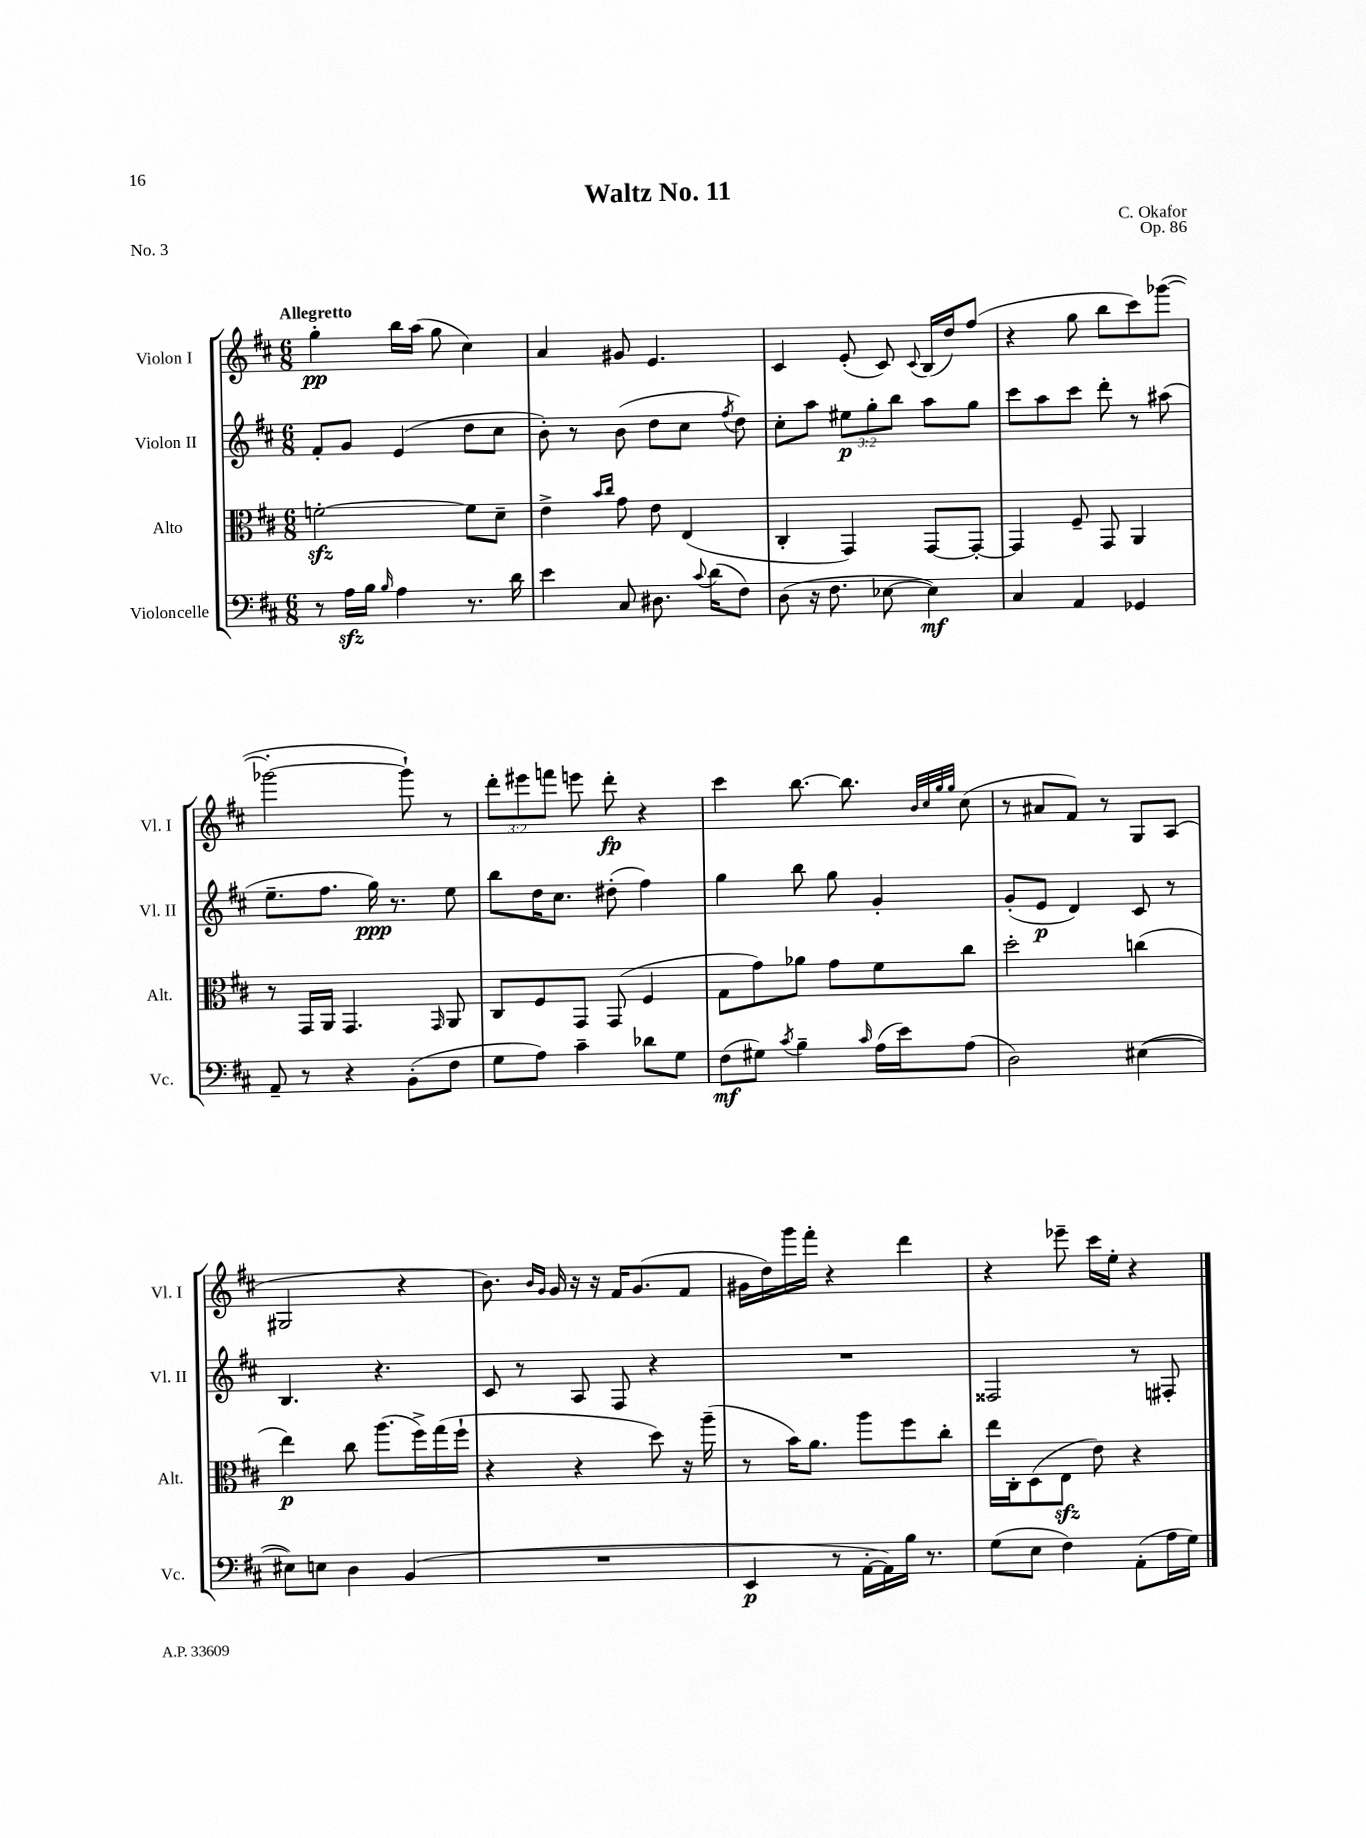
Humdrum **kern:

**kern	**kern	**kern	**kern
*staff4	*staff3	*staff2	*staff1
*clefF4	*clefC3	*clefG2	*clefG2
*k[f#c#]	*k[f#c#]	*k[f#c#]	*k[f#c#]
*M6/8	*M6/8	*M6/8	*M6/8
8r	[2f'\	8f#'/L	4gg'\
16A\LL	.	8g/J	.
16B\JJ	.	.	.
16qqB/	.	.	.
4A\	.	(4e/	16bb\LL
.	.	.	(16aa\JJ
.	.	.	8gg\
8.r	8f\]L	8dd\L	4cc#\)
.	8d~\J	8cc#\J	.
16d\	.	.	.
=	=	=	=
4e\	4e^\	8b'\)	4a/
.	.	8r	.
.	16qqb/LL	.	.
.	16qqcc#/JJ	.	.
8C#/	8g\	(8b\	8g#/
8.D#\	8e\	8dd\L	4.e/
.	(4E/	8cc#\J	.
8qqc#/	.	.	.
(16d\LK	.	.	.
.	.	8qff#/	.
8F#\J)	.	8dd\)	.
=	=	=	=
(8D\	4C#'/	8cc#'\L	4c#/
16r	.	8aa\J	.
8.F#\	.	.	.
.	4GG/)	12ee#\L	(8e'/
.	.	12gg'\	.
[8E-\	.	.	8c#/)
.	.	12bb\J	.
.	.	.	8qqc#/
4E-\])	[8GG/L	8aa\L	(16B/LL
.	.	.	16dd/J)
.	8GG'/_J	8gg\J	(8ff#/J
=	=	=	=
4C#/	4GG/]	8ccc#\L	4r
.	.	8aa\	.
4AA/	8F#~/	8ccc#\J	8gg\
.	8GG/	8ddd'\	8bb\L
4GG-/	4AA/	8r	8ccc#\)
.	.	(8aa#\	([8ggg-\J
=	=	=	=
8AA~/	8r	8.ee~\L	2ggg-'\_
8r	16GG/LL	.	.
.	16AA/JJ	8.ff#\J	.
4r	4.GG/	.	.
.	.	16gg\)	.
.	.	8.r	.
(8BB'\L	.	.	8ggg-`\])
.	16qqGG/	.	.
8F#\J	8AA/	8ee\	8r
=	=	=	=
8G\L	8C#/L	8bb\L	12ddd'\L
.	.	.	12eee#\
8A\J)	8F#/	16dd\K	.
.	.	.	12fff\J
.	.	8.cc#\J	.
4c#~\	8GG/J	.	8eee\
.	(8GG/	(8dd#'\	8ddd'\
8d-\L	4F#/	4ff#\)	4r
8G\J	.	.	.
=	=	=	=
(8F#\L	8G\L	4gg\	4ccc#\
8G#\J)	8g\)	.	.
8qc#/	.	.	.
4B~\	8a-\J	8bb\	[8.bb\
.	8g\L	8gg\	.
.	.	.	8.bb\]
16qqc#/	.	.	.
(16A\LL	8f#\	4g'/	.
16e\J)	.	.	.
.	.	.	32qqb/LLL
.	.	.	32qqcc#/
.	.	.	32qqgg/
.	.	.	32qqgg/JJJ
(8A\J	8cc#\J	.	(8cc#\
=	=	=	=
2D\)	2dd'\	(8g'/L	8r
.	.	8e/J	8a#/L
.	.	4d/)	8f#/J)
.	.	.	8r
([4E#\	(4cc\	8c#/	8G/L
.	.	8r	(8A/J
=	=	=	=
8E#\]L)	4ee\)	4.B/	2G#/
8E\J	.	.	.
4D\	8cc#\	.	.
.	(8.aa\L	4.r	.
(4BB/	.	.	4r
.	16ff#^\L)	.	.
.	(16gg\	.	.
.	16ff#`\JJ	.	.
=	=	=	=
2.r	4r	8c#/	8.b\)
.	.	8r	.
.	.	.	16qqb/LL
.	.	.	16qqg/JJ
.	.	.	16g/
.	4r	8A/	16r
.	.	.	16r
.	.	8F#/	16f#/LK
.	.	.	(8.g/
.	8dd\)	4r	.
.	16r	.	8f#/J
.	(16aa~\	.	.
=	=	=	=
4EE/	8r	2.r	16g#\LL
.	.	.	16dd\)
.	16b\LK)	.	16ggg\
.	8.a\J	.	16fff#'\JJ
8r	.	.	4r
[16AA'\LL	8aa\L	.	.
16AA\])	.	.	.
16B\JJ	8ff#\	.	4ddd\
8.r	.	.	.
.	8cc#'\J	.	.
=	=	=	=
(8G\L	16ee\LL	2F##/	4r
.	16C#'\J	.	.
8E\J	(8D\	.	.
4F#\)	8E\J	.	8eee-~\
.	8e\)	.	16ccc#\LL
.	.	.	16ee'\JJ
(8AA'\L	4r	8r	4r
16A\L	.	8F#'/	.
16G\JJ)	.	.	.
==	==	==	==
*-	*-	*-	*-
